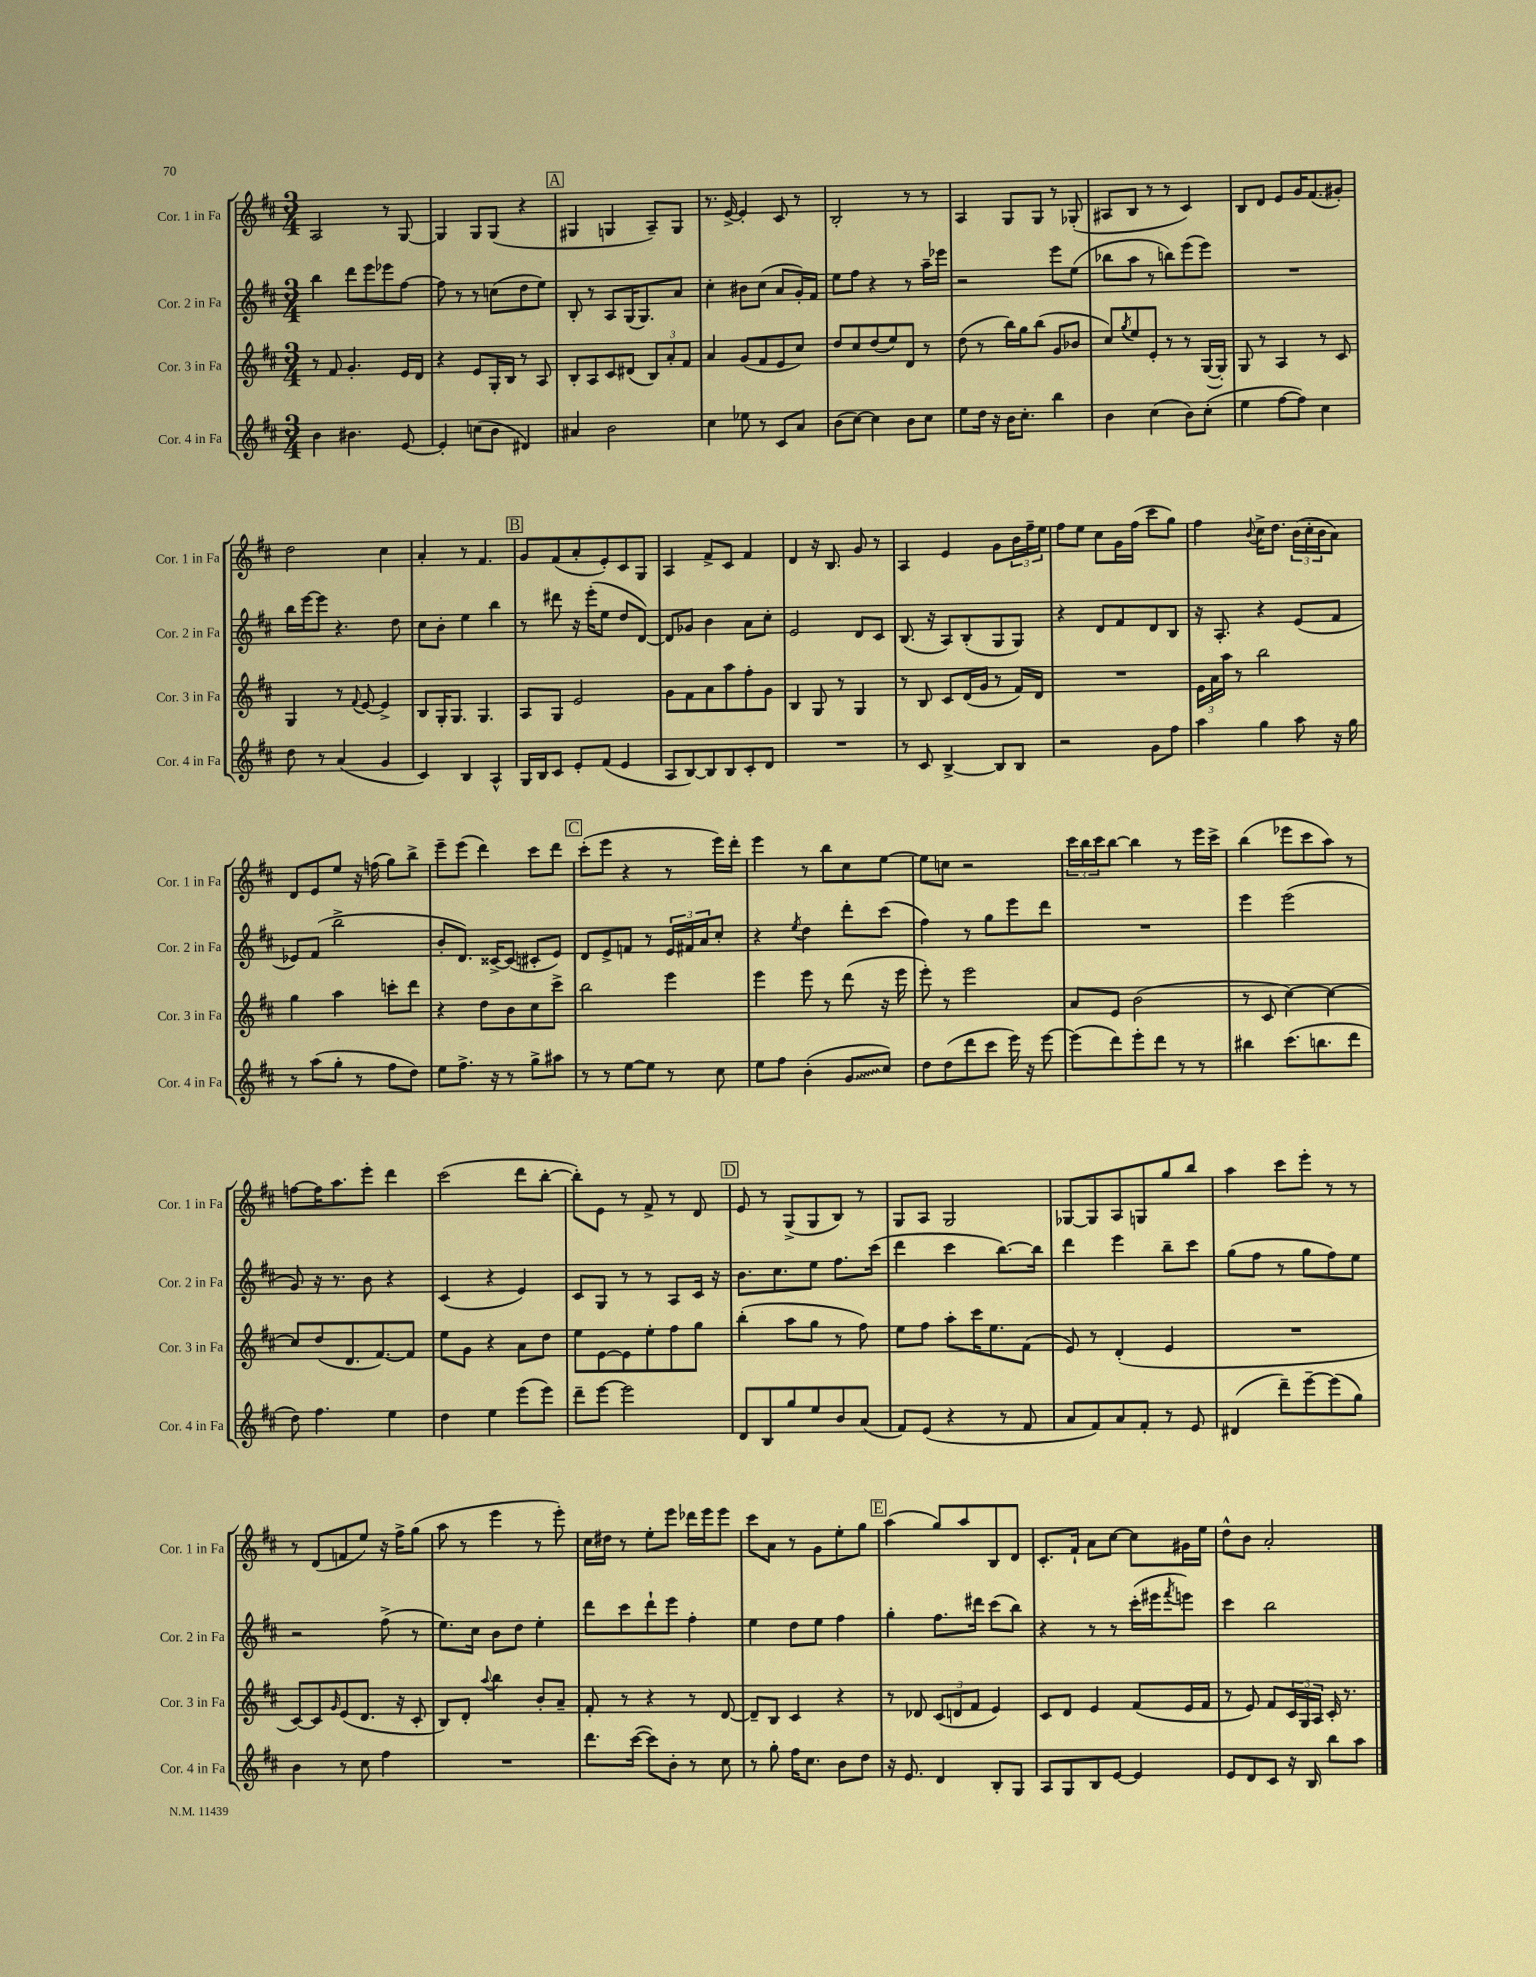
<<
\new StaffGroup <<
\new Staff = "s0" \with { instrumentName = "Cor. 1 in Fa" shortInstrumentName = "Cor. 1 in Fa" } {
    \clef treble \key d \major \numericTimeSignature \time 3/4
    a2 r8 g8~ |
    g4 g8 g8( r4 |
    \mark \markup { \box "A" } gis4 g4 a8--) g8 |
    r8. e'16~-> e'4-. cis'8 r8 |
    b2-. r8 r8 |
    a4 g8 g8 r8 ges8-.( |
    ais8 b8 r8 r8 cis'4) |
    b8 d'8 e'8 g'16 fis'8.( gis'8-.) |
    d''2 cis''4 |
    a'4-. r8 fis'4. |
    \mark \markup { \box "B" } g'8 fis'8( a'8-. e'8-.) cis'8 g8 |
    a4 fis'8-> cis'8 fis'4 |
    d'4 r16 b8. g'8 r8 |
    a4 e'4 g'8 \tuplet 3/2 { b'16 fis''16-- e''16 } |
    fis''8 e''8 cis''8 g'16 fis''16( cis'''8 g''8) |
    fis''4 \appoggiatura { b'8 } cis''16-> d''8. \tuplet 3/2 { b'16( cis''16-. b'16 } a'8) |
    d'8 e'8 e''8 r16 f''16( g''8) b''8-> |
    e'''8-- e'''8( d'''4) cis'''8 d'''8 |
    \mark \markup { \box "C" } cis'''8-.( e'''8 r4 r8 e'''16) d'''16-. |
    e'''4 r8 b''8 cis''8 e''8~ |
    e''8 c''8 r2 |
    \tuplet 3/2 { cis'''16 b''16 cis'''16 } b''8~ b''4 r8 e'''16 cis'''16-> |
    b''4( ees'''8 cis'''8 a''8) r8 |
    f''8~ f''16 a''8. e'''8-. d'''4 |
    cis'''2( d'''8 b''8~-. |
    b''8-.) e'8 r8 fis'8-> r8 d'8 |
    \mark \markup { \box "D" } e'8 r8 g8->( g8 b8) r8 |
    g8 a8 g2 |
    ges8~ ges8 a8 g8 g''8 b''8 |
    a''4 cis'''8 e'''8-. r8 r8 |
    r8 d'8( f'8 e''8) r16 fis''16-> g''8( |
    a''8 r8 e'''4 r8 e'''8-.) |
    cis''16 dis''16 r8 e''8-. e'''8 des'''16 e'''16 e'''8 |
    cis'''8 a'8 r8 g'8 e''8-. g''8 |
    \mark \markup { \box "E" } a''4( g''8) a''8 b8 d'8 |
    cis'8.-. fis'16-! a'8 cis''8~ cis''8 gis'16 e''16 |
    d''8-^ b'8 a'2-. \bar "|." |
}
\new Staff = "s1" \with { instrumentName = "Cor. 2 in Fa" shortInstrumentName = "Cor. 2 in Fa" } {
    \clef treble \key d \major \numericTimeSignature \time 3/4
    b''4 d'''8 e'''8 ees'''8 fis''8~ |
    fis''8 r8 r8 c''8( d''8 e''8) |
    \mark \markup { \box "A" } b8-. r8 a8 g16( g8.) a'8 |
    cis''4-. bis'8 cis''8( a'8 g'16-.) fis'16 |
    e''8 fis''8 r4 r8 a''16-- ees'''16 |
    r2 e'''8 e''8( |
    bes''8 a''8 r8 b''8) e'''8( e'''8) |
    R2. |
    b''16 e'''16~ e'''8 r4. d''8 |
    cis''8 b'8-. e''4 b''4 |
    \mark \markup { \box "B" } r8 dis'''8 r16 e'''16-.( e''8 d''8 d'8~) |
    d'8 ges'8 b'4 a'8 cis''8-. |
    e'2 d'8 cis'8 |
    b8.( r16 a8) b8-.( g8 g8) |
    r4 d'8 fis'8 d'8 b8 |
    r16 a8.-. r4 e'8( fis'8 |
    ees'8) fis'8( b''2-> |
    b'8-. d'8.) cisis'16~-> cisis'8( cis'8-. e'8) |
    \mark \markup { \box "C" } d'8 e'8-> f'8 r8 \tuplet 3/2 { e'16 fis'16 a'16 } cis''8-. |
    r4 \acciaccatura { e''8 } d''4 d'''8-. cis'''8( |
    fis''4) r8 g''8 e'''8 d'''8 |
    R2. |
    e'''4 e'''2( |
    g'8) r16 r8. b'8 r4 |
    cis'4( r4 e'4) |
    cis'8 g8 r8 r8 a8 cis'16 r16 |
    \mark \markup { \box "D" } b'8. cis''8. e''8 fis''8. cis'''16( |
    d'''4 cis'''4 b''8.~) b''16 |
    d'''4 e'''4 b''8-- cis'''8 |
    g''8( fis''8 r8 g''8 fis''8) e''8 |
    r2 fis''8->( r8 |
    e''8.) cis''16 b'8 d''8 e''4-. |
    d'''8 cis'''8 d'''8-! e'''8 fis''4-. |
    e''4 d''8 e''8 fis''4 |
    \mark \markup { \box "E" } g''4-. fis''8. dis'''16 cis'''8( b''8) |
    r4 r8 r8 cis'''16-.( eis'''16 \acciaccatura { fis'''8 } e'''8) |
    cis'''4 b''2 \bar "|." |
}
\new Staff = "s2" \with { instrumentName = "Cor. 3 in Fa" shortInstrumentName = "Cor. 3 in Fa" } {
    \clef treble \key d \major \numericTimeSignature \time 3/4
    r8 fis'8 g'4.-. e'16 d'16 |
    r4 e'8 g16-. b16 r8 a8 |
    \mark \markup { \box "A" } b8-. a8 cis'8 dis'8( \tuplet 3/2 { b8) a'8-. fis'8 } |
    a'4 g'8( fis'8 e'8 cis''8) |
    d''8 cis''8 d''8( e''8) d'8 r8 |
    d''8( r8 b''16) g''16 b''8( g'8 bes'8 |
    cis''8) \acciaccatura { g''8 } e''8 e'8-. r8 r8 g16~( g16-.) |
    g8 r8 a4 r8 cis'8 |
    g4 r8 \appoggiatura { fis'8 } e'8~ e'4-> |
    b8 g16-. g8. g4. |
    \mark \markup { \box "B" } a8 g8 e'2 |
    g'8 fis'8 a'8 a''8 fis''8-. g'8 |
    b4 g8 r8 g4 |
    r8 b8 cis'8 d'16( g'16 r8 fis'16) d'16 |
    R2. |
    \tuplet 3/2 { e'16 a'16 a''16 } r8 b''2 |
    g''4 a''4 c'''8-. d'''8 |
    r4 d''8 b'8 cis''8 cis'''8-> |
    \mark \markup { \box "C" } b''2 e'''4 |
    e'''4 e'''8 r8 d'''8( r16 e'''16 |
    e'''8-.) r8 e'''2 |
    a'8 e'8 b'2( |
    r8 cis'8 cis''4~) cis''4~ |
    cis''8 d''8( d'8. fis'8.~) fis'8 |
    e''8 g'8 r4 a'8 d''8 |
    e''8 e'8~ e'8 e''8-. fis''8 g''8 |
    \mark \markup { \box "D" } b''4-.( a''8 g''8 r8 fis''8) |
    e''8 fis''8 a''8-. cis'''16 e''8. fis'8( |
    e'8) r8 d'4-.( e'4 |
    R2. |
    cis'8~) cis'8 \grace { g'16 } e'8( d'8. r16 cis'8-. |
    b8) d'8-. \appoggiatura { a''8 } b''4 b'8-. a'8-- |
    fis'8-. r8 r4 r8 d'8~ |
    d'8-- b8 cis'4 r4 |
    \mark \markup { \box "E" } r8 des'8 \tuplet 3/2 { cis'8( d'8 fis'8 } e'4) |
    cis'8 d'8 e'4 fis'8( e'16 fis'16 |
    r8 e'8) fis'8 \tuplet 3/2 { cis'16 g16 a16 } cis'16-. r8. \bar "|." |
}
\new Staff = "s3" \with { instrumentName = "Cor. 4 in Fa" shortInstrumentName = "Cor. 4 in Fa" } {
    \clef treble \key d \major \numericTimeSignature \time 3/4
    b'4 bis'4. e'8~ |
    e'4-. c''8( b'8 dis'4) |
    \mark \markup { \box "A" } ais'4 b'2 |
    cis''4 ees''8 r8 cis'8 a'8 |
    b'8( cis''8~) cis''4 b'8 cis''8 |
    e''8 d''16 r16 b'16 cis''8.-. b''4 |
    b'4 cis''4( b'8) cis''8-.( |
    e''4 fis''8~ fis''8) cis''4 |
    d''8 r8 a'4( g'4 |
    cis'4) b4 a4-^ |
    \mark \markup { \box "B" } g16 b16 cis'8 e'8-. fis'8( e'4 |
    a8 b8~) b8 b8 cis'8-. d'8 |
    R2. |
    r8 cis'8 b4~-> b8 b8 |
    r2 g'8 fis''8 |
    a''4 g''4 a''8 r16 g''16 |
    r8 a''8( g''8-. r8 fis''8 d''8) |
    e''8 fis''8.-> r16 r8 g''8-> ais''8 |
    \mark \markup { \box "C" } r8 r8 e''8~ e''8 r8 cis''8 |
    e''8 fis''8 b'4-.( \once \override Glissando.style = #'zigzag g'8\glissando cis''8) |
    d''8 d''8( d'''8 cis'''8 e'''16) r16 e'''8~ |
    e'''8( d'''8) e'''8-. d'''8 r8 r8 |
    bis''4 cis'''8.( b''8. d'''8 |
    d''8) fis''4. e''4 |
    d''4 e''4 e'''8( e'''8) |
    d'''8-- e'''8~ e'''2 |
    \mark \markup { \box "D" } d'8 b8 g''8 e''8 b'8 a'8( |
    fis'8) e'8( r4 r8 fis'8 |
    a'8 fis'8) a'8 fis'8-. r8 e'8 |
    dis'4( d'''8--) e'''8~-- e'''8( g''8) |
    b'4 r8 cis''8 fis''4 |
    R2. |
    d'''8. cis'''16~( cis'''8) b'8-. r8 cis''8 |
    r8 g''8-. fis''16 cis''8. b'8 d''8 |
    \mark \markup { \box "E" } r16 e'8. d'4 b8-. g8 |
    a8 g8 b8 e'8~ e'4 |
    e'8 d'8 cis'8 r16 b16 b''8 a''8 \bar "|." |
}
>>
>>
\layout { \context { \Score \remove "Bar_number_engraver" } }
